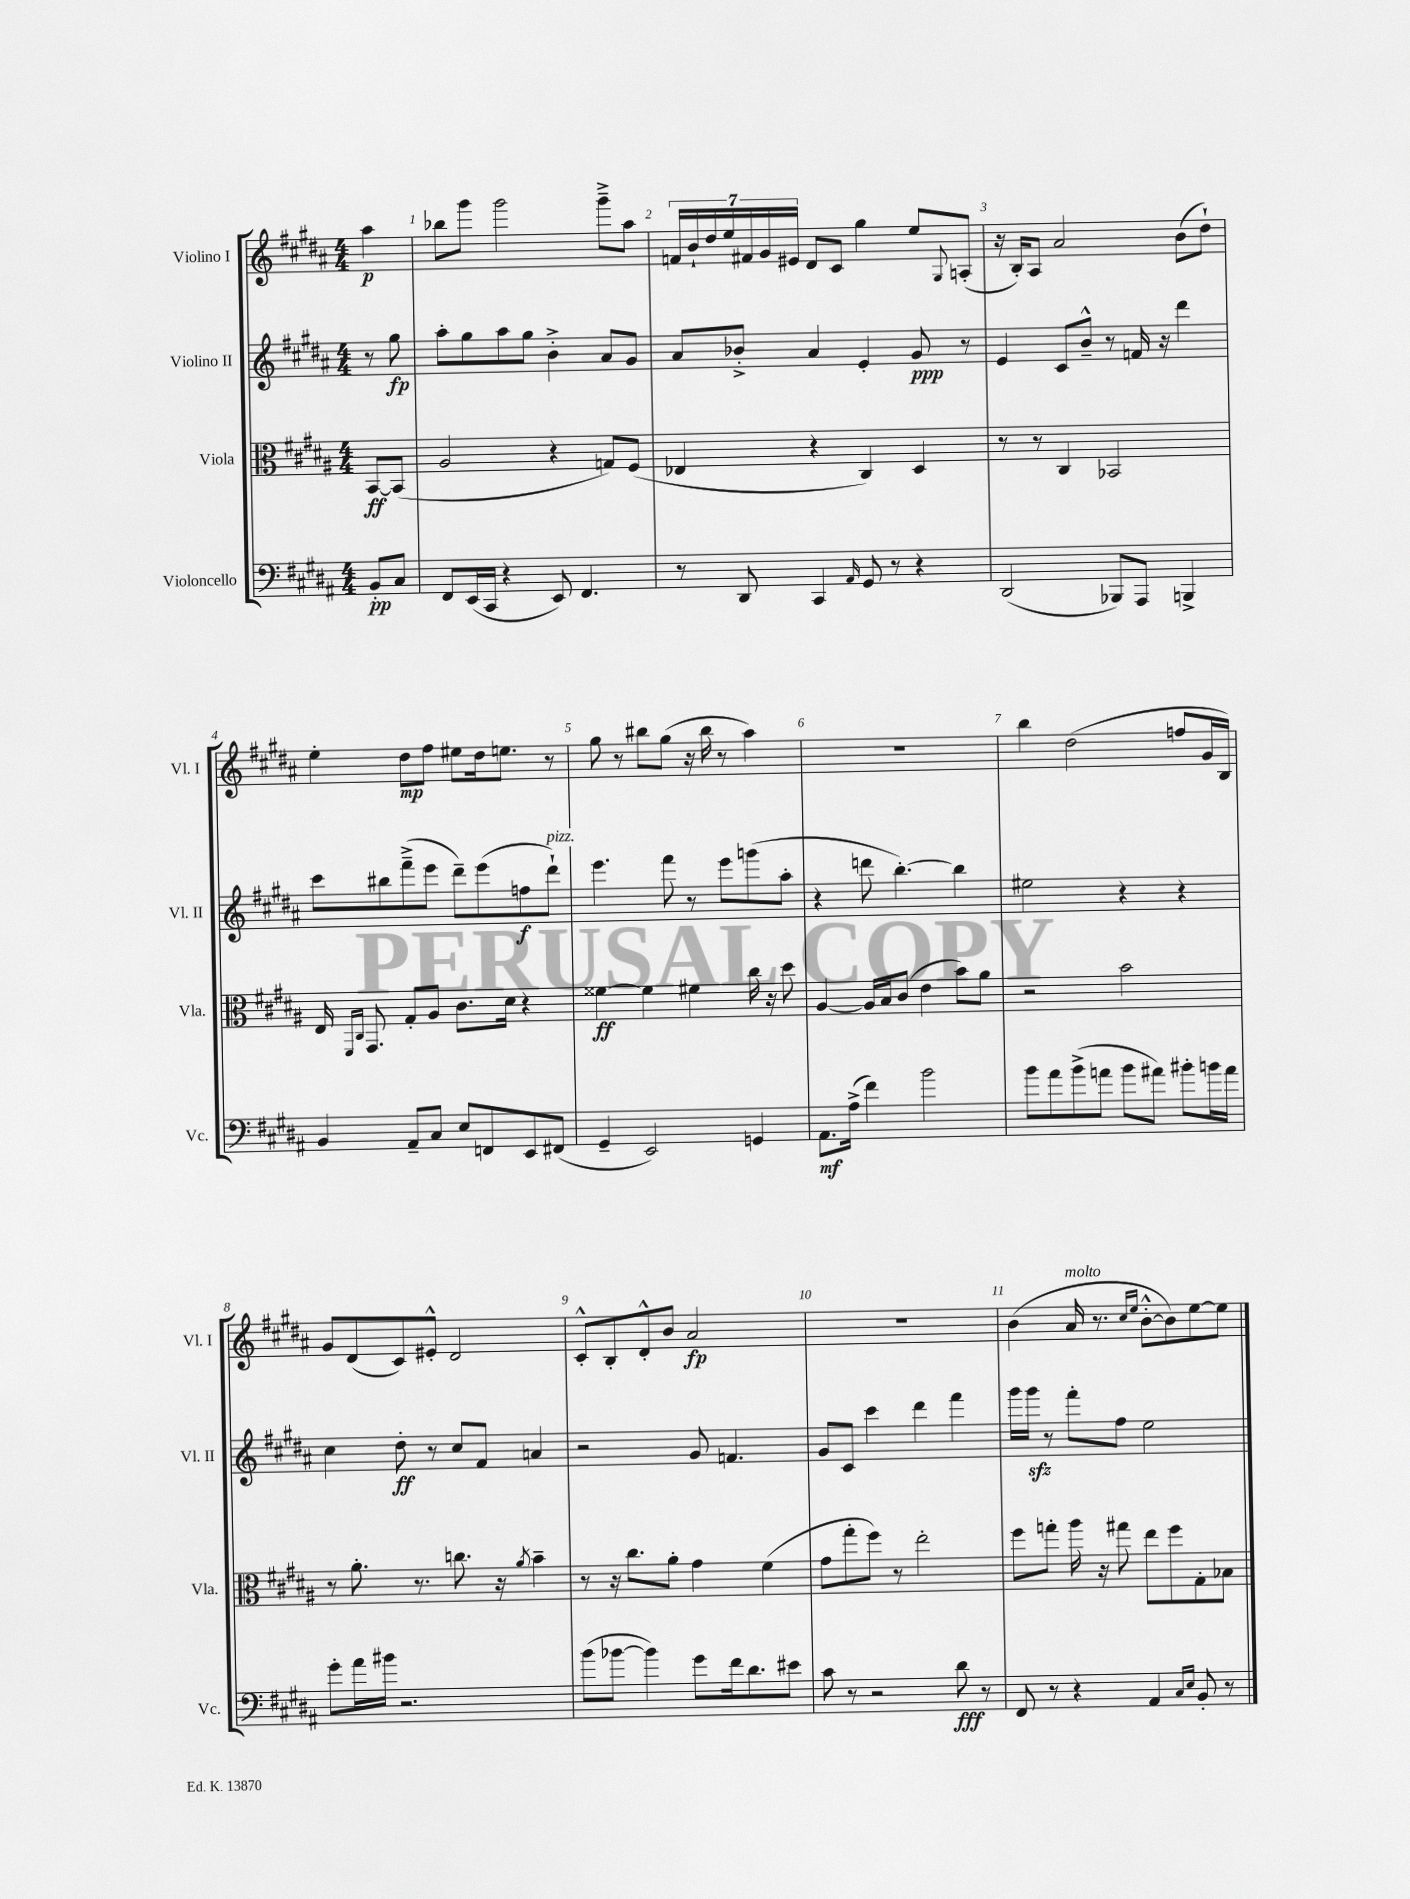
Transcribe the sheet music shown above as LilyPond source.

<<
\new StaffGroup <<
\new Staff = "s0" \with { instrumentName = "Violino I" shortInstrumentName = "Vl. I" } {
    \clef treble \key b \major \numericTimeSignature \time 4/4 \partial 4
    ais''4\p |
    bes''8 gis'''8 gis'''2 gis'''8---> ais''8 |
    \tuplet 7/4 { f'16 b'16-! dis''16 e''16 fis'16 gis'16 eis'16 } dis'8 cis'8 gis''4 e''8 \appoggiatura { gis8 } a8-.( |
    r16 b16-.) ais8 ais'2 b'8( dis''8-!) |
    e''4-. dis''8\mp fis''8 eis''8 dis''16 e''8. r8 |
    gis''8 r8 bis''8 gis''8( r16 bis''16 r8 ais''4) |
    R1 |
    b''4 dis''2( f''8 gis'16 b16) |
    gis'8 dis'8( cis'8) eis'8-.-^ dis'2 |
    cis'8-.-^ b8-. dis'8-.-^ b'8 ais'2\fp |
    R1 |
    b'4( ais'16^\markup { \italic "molto" } r8. \grace { cis''16 e''16 } b'8~-.-^ b'8) e''8~ e''8 \bar "|." |
}
\new Staff = "s1" \with { instrumentName = "Violino II" shortInstrumentName = "Vl. II" } {
    \clef treble \key b \major \numericTimeSignature \time 4/4 \partial 4
    r8 gis''8\fp |
    ais''8-. gis''8 ais''8 gis''8 b'4-.-> ais'8 gis'8 |
    ais'8 bes'8-.-> ais'4 e'4-. gis'8\ppp r8 |
    e'4 cis'8 b'8---^ r8 f'16 r16 dis'''4 |
    cis'''8 bis''8 fis'''8--->( e'''8 dis'''8--) e'''8( f''8\f dis'''8-!^\markup { \italic "pizz." }) |
    e'''4. fis'''8 r8 e'''8 g'''8( ais''8-. |
    r4 d'''8 b''4.~-.) b''4 |
    eis''2 r4 r4 |
    cis''4 dis''8-.\ff r8 cis''8 fis'8 a'4 |
    r2 gis'8 f'4. |
    gis'8 cis'8 cis'''4 dis'''4 fis'''4 |
    gis'''16 gis'''16\sfz r8 fis'''8-. fis''8 e''2 \bar "|." |
}
\new Staff = "s2" \with { instrumentName = "Viola" shortInstrumentName = "Vla." } {
    \clef alto \key b \major \numericTimeSignature \time 4/4 \partial 4
    b,8~\ff b,8( |
    ais2 r4 g8) fis8( |
    ees4 r4 cis4) dis4 |
    r8 r8 cis4 bes,2 |
    e16 \grace { fis,16 cis16 } gis,8. gis8-. ais8 cis'8. dis'16 r4 |
    fisis'4~\ff fisis'4 fis'4 cis''16 r16 dis''8 |
    ais4~ ais16 b16 cis'8( e'4 b'8) ais'8 |
    r2 b'2 |
    r8 ais'8.-. r8. c''8. r16 \acciaccatura { ais'8 } b'4-- |
    r8 r16 cis''8. ais'8-. gis'4 fis'4( |
    gis'8 gis''8-. fis''8) r8 e''2-. |
    fis''8 g''8-. ais''16 r16 gis''8 e''8 fis''8 gis8-. bes8 \bar "|." |
}
\new Staff = "s3" \with { instrumentName = "Violoncello" shortInstrumentName = "Vc." } {
    \clef bass \key b \major \numericTimeSignature \time 4/4 \partial 4
    b,8-.\pp cis8 |
    fis,8 e,16( cis,16 r4 e,8) fis,4. |
    r8 dis,8 cis,4 \grace { ais,16 } gis,8 r8 r4 |
    dis,2( bes,,8) ais,,8 b,,4-> |
    b,4 ais,8-- cis8 e8 f,8 e,8 fis,8( |
    gis,4-- e,2) g,4 |
    ais,8.\mf ais16->( fis'4) b'2 |
    b'8 ais'8 b'8->( a'8 b'8 ais'8) bis'8-. b'16 ais'16 |
    gis'8-. ais'16 bis'16 r2. |
    b'8( bes'8~ bes'4) gis'8 fis'16 dis'8. eis'8 |
    cis'8 r8 r2 dis'8\fff r8 |
    fis,8 r8 r4 ais,4 \grace { cis16 e16 } b,8-. r8 \bar "|." |
}
>>
>>
\layout { \context { \Score \override BarNumber.break-visibility = ##(#f #t #t) barNumberVisibility = #all-bar-numbers-visible } }
